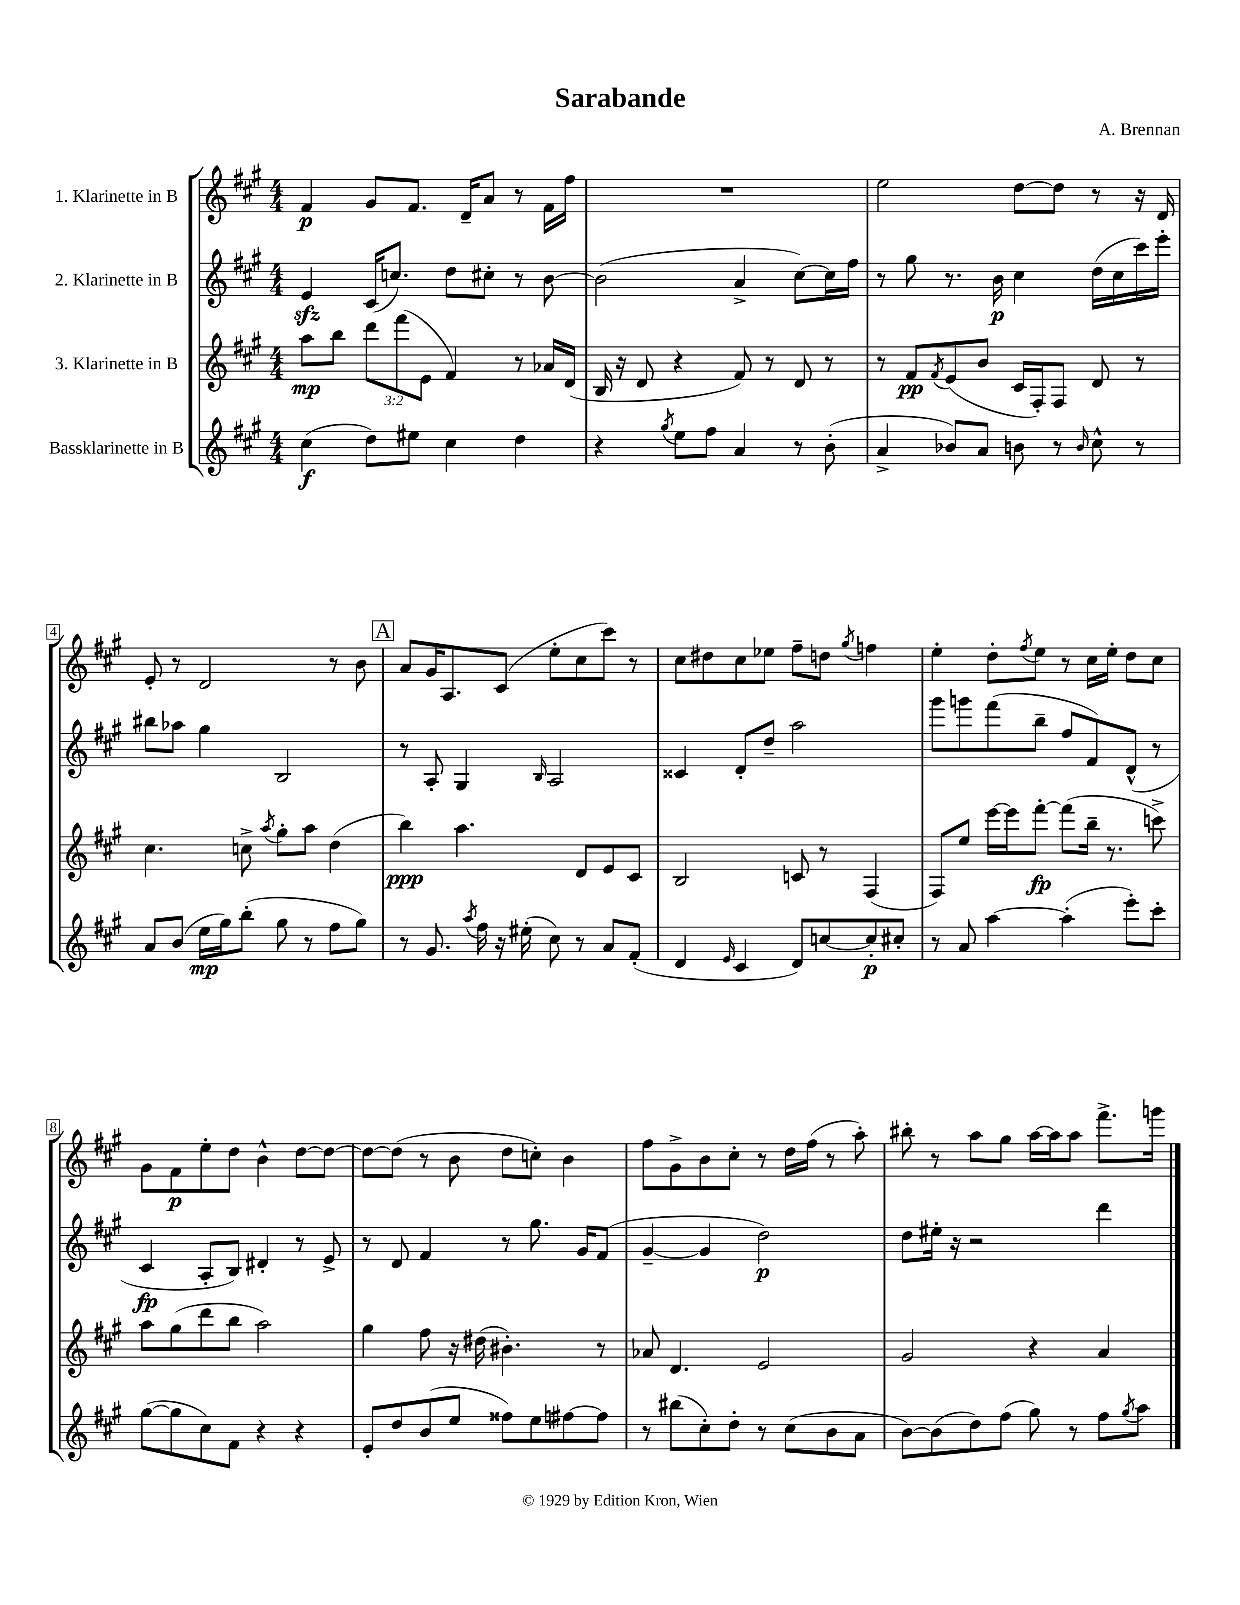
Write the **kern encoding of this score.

**kern	**kern	**kern	**kern
*staff4	*staff3	*staff2	*staff1
*clefG2	*clefG2	*clefG2	*clefG2
*k[f#c#g#]	*k[f#c#g#]	*k[f#c#g#]	*k[f#c#g#]
*M4/4	*M4/4	*M4/4	*M4/4
(4cc#	8aa	4e	4f#
.	8bb	.	.
8dd)	12ddd	(16c#	8g#
.	.	8.cc)	.
.	(12fff#	.	.
8ee#	.	.	8.f#
.	12e	.	.
4cc#	4f#)	8dd	.
.	.	.	16d~
.	.	8cc#'	8a
4dd	8r	8r	8r
.	16a-	[8b	16f#
.	(16d	.	16ff#
=	=	=	=
4r	16B	(2b]	1r
.	16r	.	.
.	8d	.	.
8qgg#	.	.	.
8ee	4r	.	.
8ff#	.	.	.
4a	8f#)	4a^	.
.	8r	.	.
8r	8d	[8cc#)	.
(8b'	8r	16cc#]	.
.	.	16ff#	.
=	=	=	=
4a^	8r	8r	2ee
.	8f#	8gg#	.
.	8qf#	.	.
8b-)	(8e	8.r	.
8a	8b	.	.
.	.	16b	.
8b	16c#	4cc#	[8dd
.	16F#')	.	.
8r	8F#	.	8dd]
16qqb	.	.	.
8cc#^^	8d	(16dd	8r
.	.	16cc#	.
8r	8r	16ccc#)	16r
.	.	16eee'	16d
=	=	=	=
8a	4.cc#	8bb#	8e'
(8b	.	8aa-	8r
16ee	.	4gg#	2d
16gg#)	.	.	.
(8bb'	8cc^	.	.
.	8qaa	.	.
8gg#	8gg#'	2B	.
8r	8aa	.	.
8ff#	(4dd	.	8r
8gg#)	.	.	8b
=	=	=	=
8r	4bb)	8r	8a
8.g#	.	8A'	16g#
.	.	.	8.A
.	4.aa	4G#	.
8qaa	.	.	.
16ff#	.	.	.
16r	.	.	(8c#
(16ee#'	.	.	.
.	.	16qqB	.
8cc#)	.	2A	8ee'
8r	8d	.	8cc#
8a	8e	.	8ccc#)
(8f#'	8c#	.	8r
=	=	=	=
4d	2B	4c##	8cc#
.	.	.	8dd#
16qqe	.	.	.
4c#	.	8d'	8cc#
.	.	8dd~	8ee-
8d)	8c	2aa	8ff#~
[8cc	8r	.	8dd
.	.	.	8qgg#
8cc']	(4F#	.	4ff
8cc#'	.	.	.
=	=	=	=
8r	8F#)	8ggg#	4ee'
8a	8ee	8ggg	.
[4aa	[16eee	(8fff#	8dd'
.	16eee]	.	.
.	.	.	8qff#
.	[8fff#'	8bb~	8ee
(4aa']	(8fff#]	8ff#	8r
.	16bb~	8f#)	16cc#
.	8.r	.	16ee'
8eee')	.	(8d^^	8dd
8ccc#'	8ccc^)	8r	8cc#
=	=	=	=
([8gg#	8aa	4c#	8g#
8gg#]	(8gg#	.	8f#
8cc#)	8ddd	8A'	8ee'
8f#	8bb	8B)	8dd
4r	2aa)	4d#'	4b^^
4r	.	8r	[8dd
.	.	8e^	8dd_
=	=	=	=
8e'	4gg#	8r	8dd_
8dd	.	8d	(8dd]
(8b	8ff#	4f#	8r
8ee	16r	.	8b
.	(16dd#	.	.
8ff##)	4.b#')	8r	8dd
8ee	.	8.gg#	8cc')
[8ff#	.	.	4b
.	.	16g#	.
8ff#]	8r	(8f#	.
=	=	=	=
8r	8a-	[4g#~	8ff#
(8bb#	4.d	.	8g#^
8cc#')	.	4g#]	8b
8dd'	.	.	8cc#'
8r	2e	2dd)	8r
(8cc#	.	.	16dd
.	.	.	(16ff#
8b	.	.	8r
8a	.	.	8aa')
=	=	=	=
[8b)	2g#	8dd	8bb#'
(8b]	.	16ee#'	8r
.	.	16r	.
8dd)	.	2r	8aa
(8ff#	.	.	8gg#
8gg#)	4r	.	[16aa
.	.	.	16aa]
8r	.	.	8aa
8ff#	4a	4ddd	8.fff#^
8qgg#	.	.	.
8aa	.	.	.
.	.	.	16ggg
==	==	==	==
*-	*-	*-	*-
